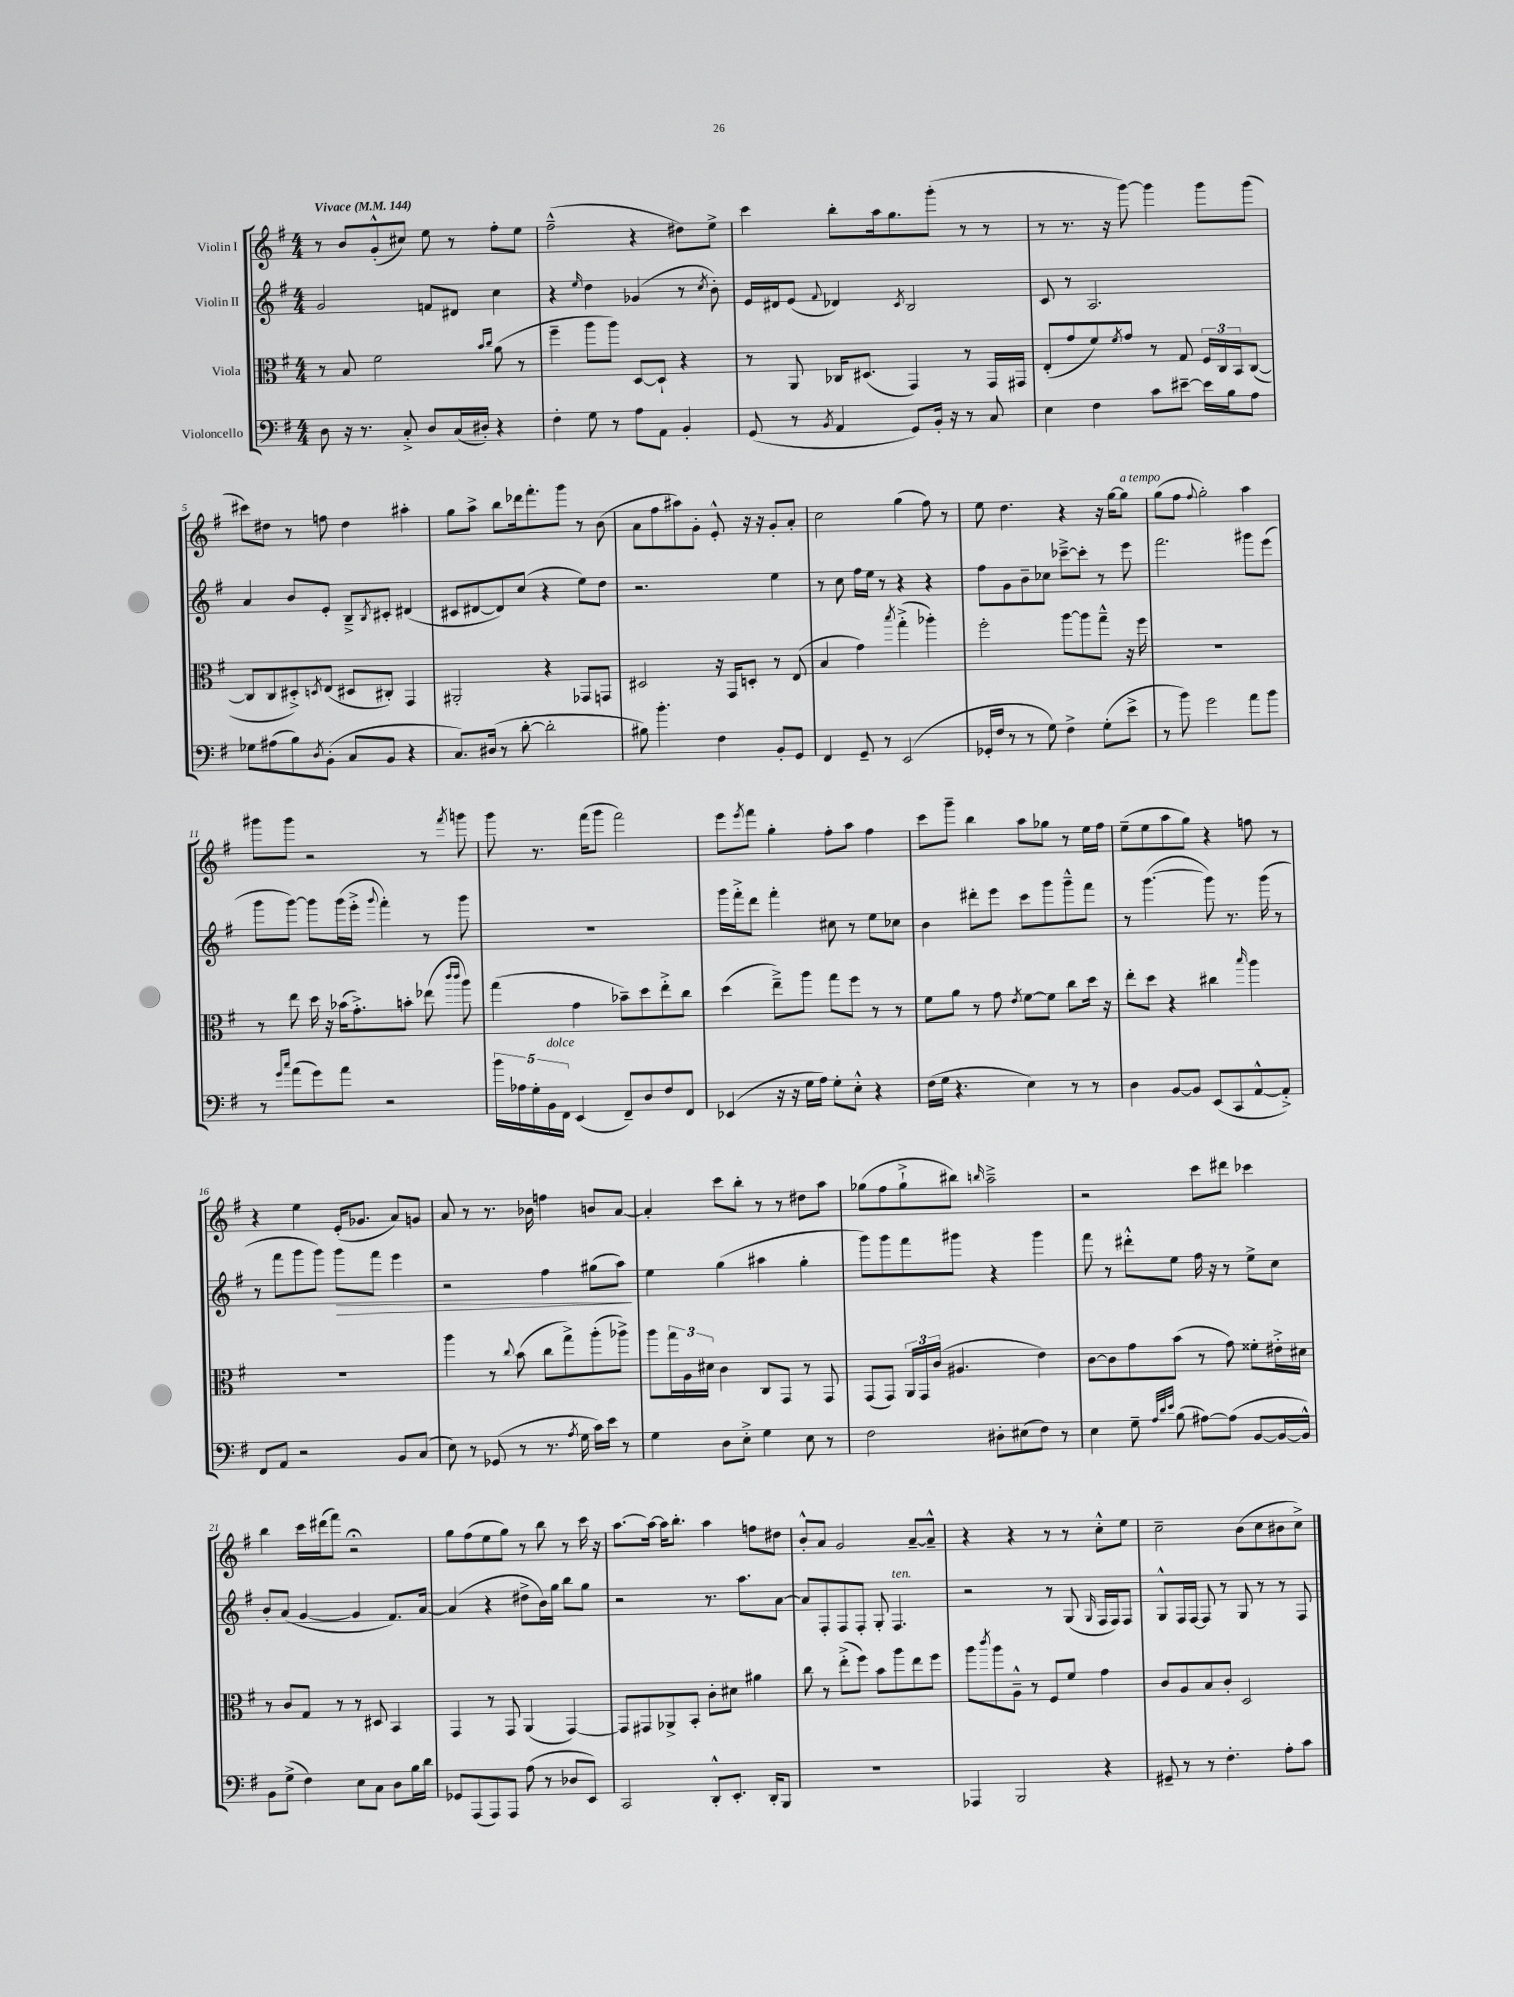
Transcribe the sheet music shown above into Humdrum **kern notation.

**kern	**kern	**kern	**kern
*staff4	*staff3	*staff2	*staff1
*clefF4	*clefC3	*clefG2	*clefG2
*k[f#]	*k[f#]	*k[f#]	*k[f#]
*M4/4	*M4/4	*M4/4	*M4/4
*MM144	*MM144	*MM144	*MM144
8D	8r	2g	8r
16r	8B	.	8b
8.r	.	.	.
.	2f#	.	(8g'^^
8C'^	.	.	8cc#)
8D	.	8f	8ee
(16C	.	8d#	8r
16D#')	.	.	.
.	16qqb	.	.
.	16qqcc	.	.
4r	(8a	4cc	8ff#'
.	8r	.	8ee
=	=	=	=
4F#'	4ff#~	4r	(2ff#~^^
.	.	16qqee	.
8G	8aa	4dd	.
8r	8aa)	.	.
8A	[8D	(4g-	4r
8AA	8D`]	.	.
4BB'	4r	8r	8dd#)
.	.	8qcc	.
.	.	8b')	8ee^
=	=	=	=
(8GG	8r	16e	4ccc
.	.	16d#	.
8r	8AA	(8e	.
8qBB	.	8qqf#	.
4AA	16C-	4d-)	8bb'
.	(8.D#	.	.
.	.	.	16aa
.	.	.	8.gg
.	.	8qc	.
8GG)	4GG)	2B	.
16BB'	.	.	(8ggg'
16r	.	.	.
8r	8r	.	8r
8C	16GG	.	8r
.	16GG#	.	.
=	=	=	=
4E	(8E'	8c	8r
.	8g	8r	8.r
4F#	8f#)	2.A	.
.	.	.	16r
.	8qf#	.	.
.	8g	.	[8ggg)
8c	8r	.	4ggg]
[8e#~	8G	.	.
16e#]	24F#	.	8ggg
.	24C	.	.
16B	.	.	.
.	24BB	.	.
8A	([8C	.	(8ggg
=	=	=	=
8G-	8C]	4a	8ccc#)
(8A#	8C	.	8dd#
8B)	8D#'^)	8b	8r
8qD	8qD	.	.
(8BB'	(8E	8e'	8ff
8C	8D#	8B~^	4dd#
.	.	8qB	.
8BB	8C#')	8c#'	.
4r	4GG	(4d#	4aa#'
=	=	=	=
8.C)	2AA#'	8c#	8gg
.	.	[8d#	8aa^
(16D#	.	.	.
8r	.	8d#])	8bb
[8d'	.	(8cc	16ddd-
.	.	.	8.fff#'
2d']	4r	4r	.
.	.	.	8ggg
.	8GG-	8ee)	8r
.	8GG	8dd	(8b
=	=	=	=
8B#)	2D#	2.r	8a
4.b'	.	.	8ff#
.	.	.	8aa#)
.	.	.	8g'
4F#	16r	.	8e'^^
.	16GG	.	.
.	8D'	.	16r
.	.	.	16r
8BB'	8r	4ee	8g'
8GG	(8E	.	8a'
=	=	=	=
4FF#	4B	8r	2cc
.	.	8cc	.
8GG~	4g)	16ff#	.
.	.	16ee	.
8r	.	8r	.
.	8qbb	.	.
(2EE	(4gg'^	4r	(4gg
.	4aa-')	4r	8ff#)
.	.	.	8r
=	=	=	=
16GG-'	2ff#'	8ff#	8ee
16F#	.	.	.
8r	.	8g	4.dd
8r	.	8b~	.
8G)	.	8cc-	.
4F#^	[8aa	[8ccc-~^	4r
.	8aa]	8ccc-']	.
(8G'	8gg~^^	8r	16r
.	.	.	[16gg
8e^	16r	8eee	8gg]
.	16ff#	.	.
=	=	=	=
8r	1r	2.fff#	(8gg
8b)	.	.	8ff#
.	.	.	8qqff#
2g	.	.	2gg')
8a	.	8ggg#	4aa
8b	.	(8eee	.
=	=	=	=
8r	8r	8ggg	8ggg#
16qqg	.	.	.
16qqcc	.	.	.
(8a	8ee	[8ggg)	8ggg#
8g)	16dd	8ggg]	2r
.	16r	.	.
8a	(16b-	(16ggg	.
.	8.g'^)	16eee'^	.
.	.	8qqggg	.
2r	.	4fff#')	.
.	8b'	.	.
.	(8ee-	8r	8r
.	16qqccc	.	.
.	16qqccc	.	8qfff#
.	8aa)	8ggg	8ggg
=	=	=	=
20b	(4gg	1r	8ggg
20A-	.	.	.
20G'	.	.	.
.	.	.	8.r
20BB	.	.	.
20FF#	.	.	.
(4EE	4g	.	.
.	.	.	(16fff#
.	.	.	8ggg
8FF#~)	8b-~)	.	2fff#)
8D	8dd	.	.
8F#	8ee'^	.	.
8FF#	8cc	.	.
=	=	=	=
(4EE-	(4dd	16ggg	8eee
.	.	16fff#'^	.
.	.	.	8qeee
.	.	8ddd	8fff#
16r	8ee~^)	4fff#'	4gg'
16r	.	.	.
16G	8aa	.	.
16A)	.	.	.
8G'	8gg	8cc#	8ff#'
8E'^^	8ff#	8r	8aa
4r	8r	8ee	4ff#
.	8r	8cc-	.
=	=	=	=
(16F#	8f#	4b	8ccc
16G	.	.	.
4.r	8a	.	8ggg~
.	8r	8ddd#'	4bb
.	8g	8eee	.
.	8qe	.	.
4E)	[8f#	8ccc	8aa
.	8f#]	8ggg	8gg-
8r	8cc	8ggg~^^	8r
8r	16dd	8fff#	16ee
.	16r	.	16ff#
=	=	=	=
4D	8ee'	8r	(8ee~
.	8dd	([4.ggg	8ee
[8BB	4r	.	8aa
8BB]	.	.	8gg)
(8EE	4cc#	8ggg])	4r
8CC	.	8.r	.
.	16qqbb	.	.
[8AA^^	4aa	.	8ff
.	.	(16ggg	.
8AA'^])	.	8r	8r
=	=	=	=
8FF#	1r	8r	4r
8AA	.	8fff#	.
2r	.	8ggg	4ee
.	.	8ggg)	.
.	.	8ggg	(16e'
.	.	.	8.g-
.	.	8fff#	.
8BB	.	4eee	8a)
(8C	.	.	8g
=	=	=	=
8E)	4aa	2r	8a
8r	.	.	8r
(8GG-	8r	.	8.r
.	8qqcc	.	.
8r	(8b	.	.
.	.	.	16b-
8.r	8cc	4ff#	4ff
.	8gg^)	.	.
8qA	.	.	.
16G	.	.	.
16c)	(8aa'	(8gg#	8b
16e	.	.	.
8r	8aa-^)	8aa)	[8a
=	=	=	=
4G	8aa	4ee	4a']
.	24gg	.	.
.	24A	.	.
.	24d#	.	.
8D	4c	(4gg	8ccc
8E'^	.	.	8bb'
4G	8C	4aa#	8r
.	8GG	.	8r
8E	8r	4gg'	8dd#
8r	8GG	.	8aa
=	=	=	=
2F#	(8GG	8ggg)	(8gg-
.	8GG)	8ggg	8ff#
.	24AA	8fff#	8gg-`^
.	24GG	.	.
.	(24c	.	.
.	4.A#	8ggg#	8bb#)
.	.	.	16qqbb
8D#'	.	4r	2aa~^
(8E#	.	.	.
8F#)	4e)	4ggg#	.
8r	.	.	.
=	=	=	=
4E	[8c	8fff#	2r
.	8c]	8r	.
8G~	8g	8ddd#'^^	.
32qqA	.	.	.
32qqd	.	.	.
32qqe	.	.	.
(8B	(8b	8ee	.
[8A#)	8r	16ff#	8ccc
.	.	16r	.
(8A#]	8g)	8r	8ddd#
[8BB	8f##'	8ee^	4ccc-
16BB_	16e#'^	8cc	.
16BB^^])	16d#	.	.
=	=	=	=
8BB	8r	8b'	4bb
(8G^	8c	(8a	.
4F#)	8G	[4g	16ccc
.	.	.	(16ddd#
.	8r	.	8fff#)
8E	8r	4g]	2r;
8C	8D#	.	.
8D	4BB	8.f#)	.
16B	.	.	.
16d	.	[16a	.
=	=	=	=
8GG-	4GG	(4a]	8gg
(8AAA	.	.	(8ff#
8AAA)	8r	4r	8ee
8AAA	8GG	.	8gg)
(8A	(4AA	8dd#^	8r
8r	.	16b)	8bb
.	.	16gg	.
8D-	[4GG)	8bb	8r
8EE)	.	8gg	16ccc
.	.	.	16r
=	=	=	=
2CC	8GG]	2r	[8.aa
.	8GG#	.	.
.	.	.	16aa_
.	8AA-^	.	16aa]
.	.	.	8.bb'
.	8BB'	.	.
8DD'^^	8c'	8.r	4aa
8.EE'	8d#	.	.
.	.	8.aa	.
.	4a#	.	8ff
16DD'	.	.	.
8BBB	.	[8a	8dd#
=	=	=	=
1r	8cc	8a]	8b'^^
.	8r	8F#'	8a
.	(8ee'^	8F#	2g
.	8ff#)	8F#'	.
.	8b	8G'	.
.	8aa	4.F#	.
.	8ee	.	[8a~
.	8ff#	.	8a~^^]
=	=	=	=
4AAA-	8aa	2r	4r
.	8qccc	.	.
.	8aa	.	.
2BBB	8A~^^	.	4r
.	8r	.	.
.	8F#	8r	8r
.	8f#	(8G	8r
.	.	16qqG	.
4r	4g	16F#	8cc'^^
.	.	16F#)	.
.	.	8F#	8ee
=	=	=	=
8GG#~	8c	8G^^	2cc~
8r	8A	16F#	.
.	.	[16F#	.
8r	8B	8F#]	.
4.F#'	8c'	8r	.
.	2D	8G	(8b
.	.	8r	8cc
8A'	.	8r	8b#
8c	.	8F#	8cc^)
==	==	==	==
*-	*-	*-	*-
